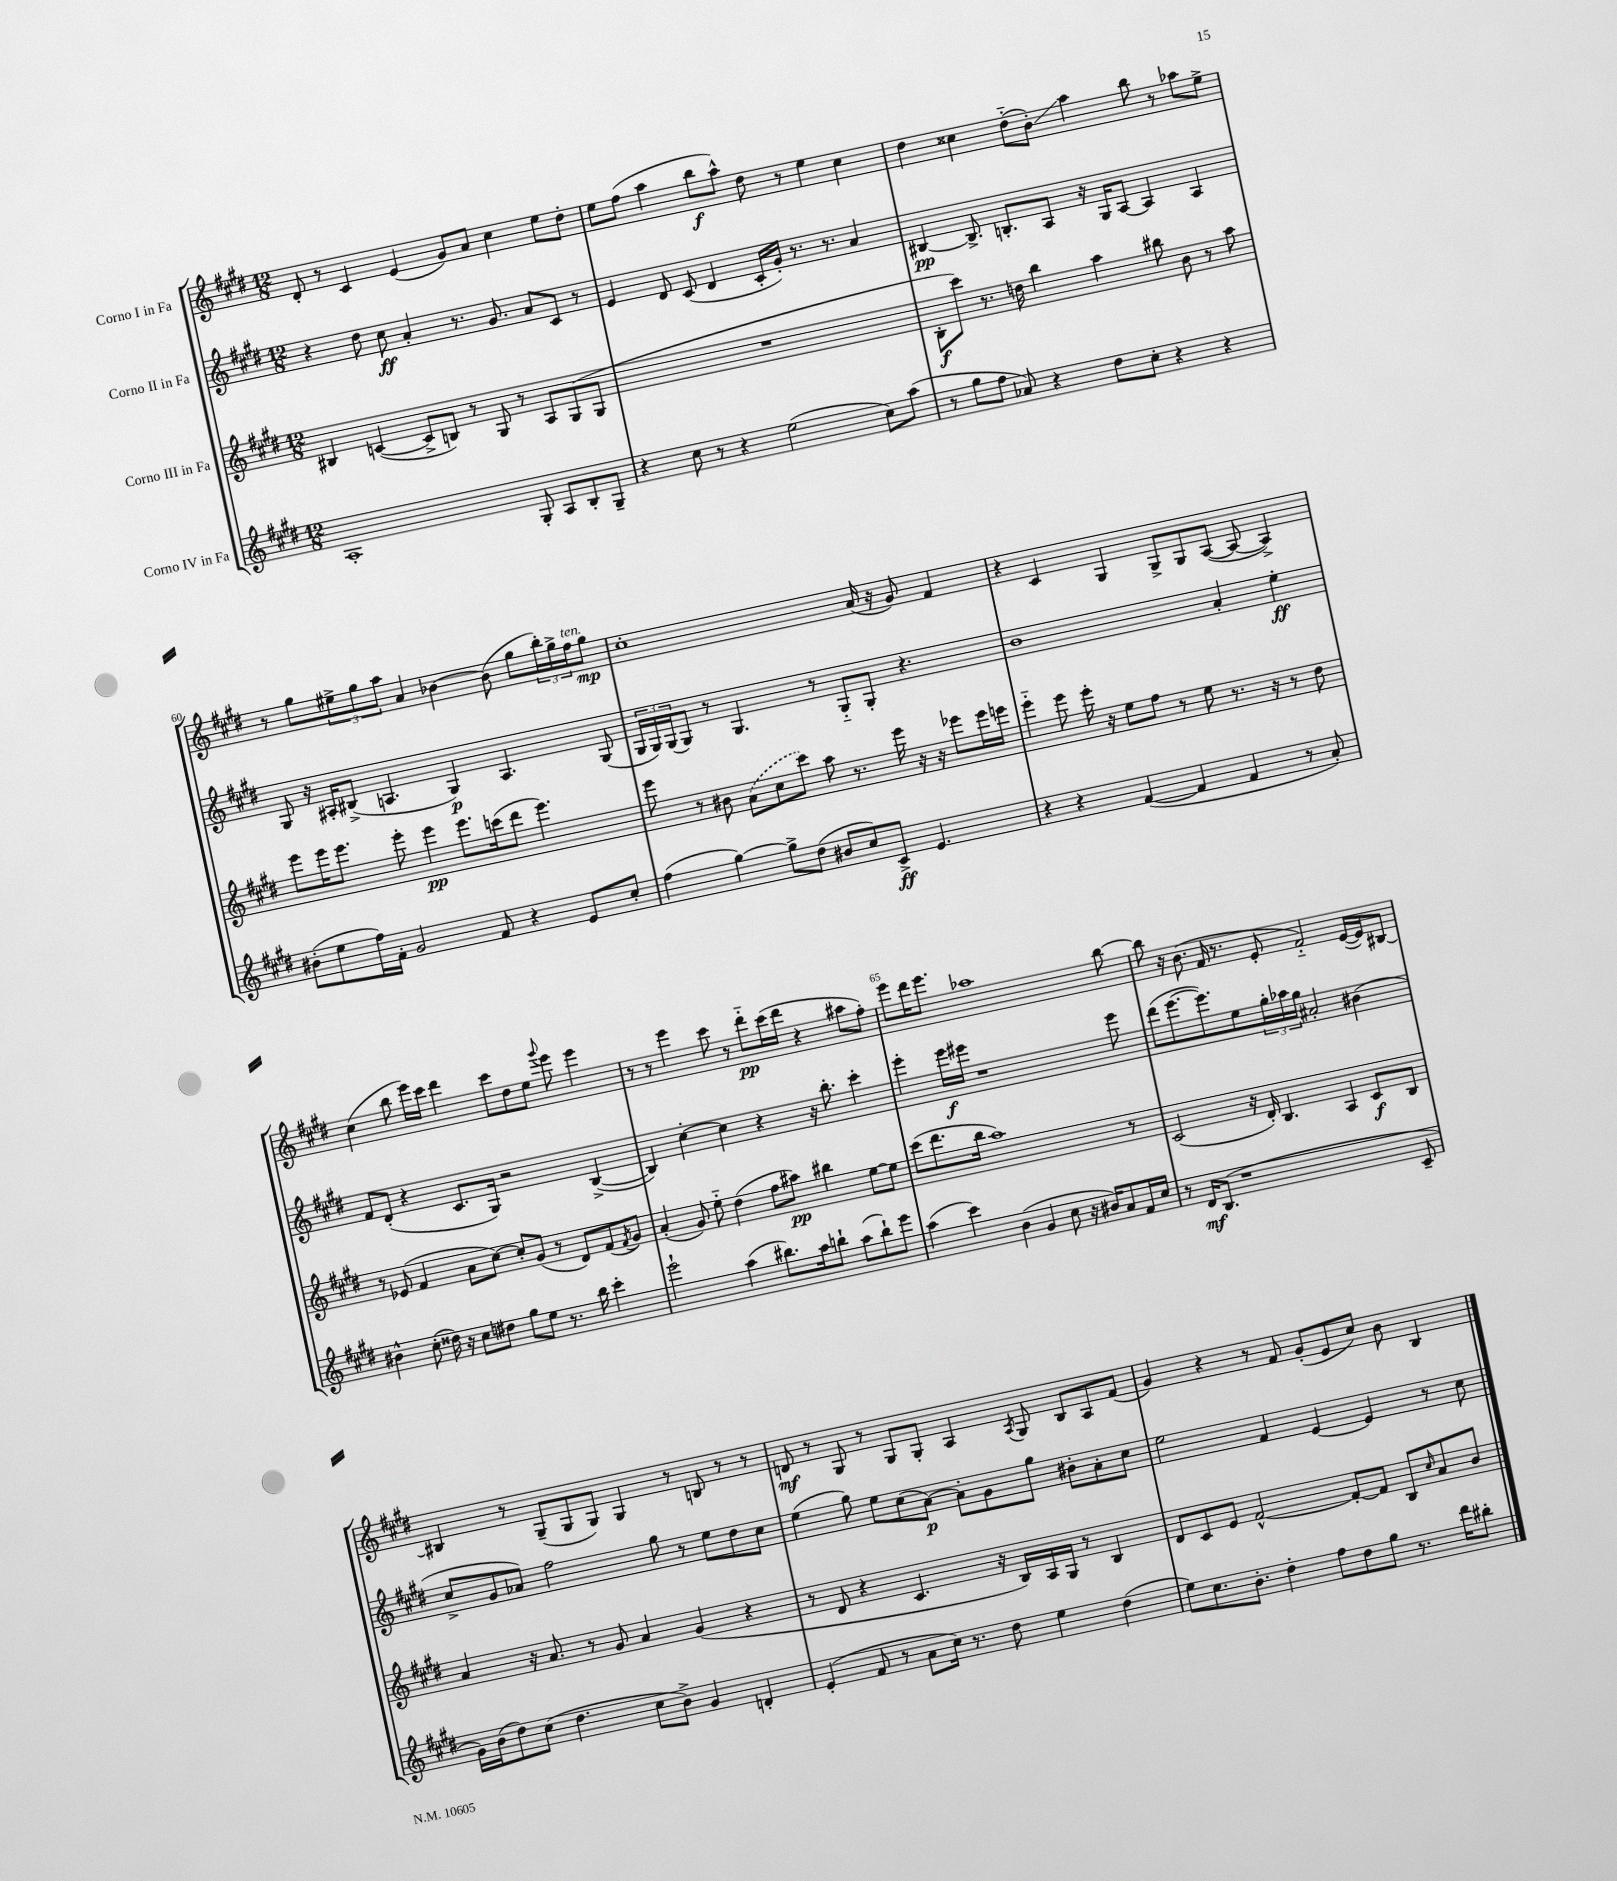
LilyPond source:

<<
\new StaffGroup <<
\new Staff = "s0" \with { instrumentName = "Corno I in Fa" } {
    \clef treble \key e \major \numericTimeSignature \time 12/8
    dis'8-. r8 cis'4 e'4( gis'8) a'8 cis''4 e''8 dis''8-. |
    e''8 fis''8( a''4 b''8\f a''8-^) dis''8 r8 e''4 cis''4 |
    dis''4 cisis''4 dis''8-_( b'8-.\glissando) a''4 b''8 r8 aes''8 e''8-> |
    r8 gis''8 \tuplet 3/2 { eis''8-> gis''8 a''8 } a'4 bes'4~ bes'8( gis''8 \tuplet 3/2 { b''16-.) gis''16-> fis''16^\markup { \italic "ten." } } gis''8\mp |
    cis''1-. a'16( r16 gis'8) fis'4 |
    r4 cis'4 gis4 gis8-> gis8 a8~( a8~ a4->) |
    cis''4( b''8 e'''16) cis'''16 dis'''4 cis'''8 dis''8 e''8 \appoggiatura { gis'''8 } e'''8 e'''4 |
    r8 r8 e'''4 cis'''8 r8 dis'''8-_\pp cis'''16( dis'''16 r4 ais''8 fis''8-.) |
    e'''8 dis'''16 e'''8. aes''1 b''8~ |
    b''8 r16 b'8.( fis'16 r8. e'8-. fis'2-_) e'16~( e'16) bis8~ |
    bis4 r8 gis8--( gis8 gis8) gis4 r8 b8 r8 r8 |
    d'8\mf r8 gis8 r8 gis8 gis8-. a4 \acciaccatura { a8 } gis8 b8 a8 fis'8( |
    gis'4) r4 r8 fis'8 gis'8-.( e'8 cis''8) b'8 b4 \bar "|." |
}
\new Staff = "s1" \with { instrumentName = "Corno II in Fa" } {
    \clef treble \key e \major \numericTimeSignature \time 12/8
    r4 dis''8 cis''8\ff a'4-. r8. gis'8. a'8 cis'8 r8 |
    e'4 dis'8 cis'8( dis'4 cis'16-. gis'16-.) r8. r8. a'4 |
    bis4~\pp bis8.-> b8.-. a8 r16 gis16 a8~ a4 a4 |
    gis8 r16 ais16-. bis8->( a4. gis4\p) a4. gis8( |
    \tuplet 3/2 { gis16 gis16) gis16( } gis8) r8 gis4. r8 gis8-_ gis8-. r4. |
    b'1 a'4-. e''4-.\ff |
    fis'8 dis'8-.( r4 cis'8. gis16) r2 b4~->( |
    b4) cis''4~-. cis''4 r4 r16 b''8.-. cis'''4-. |
    e'''4-. e'''16\f eis'''16 r1 eis'''8 |
    dis'''8( e'''8.~ e'''8.) e''8 \tuplet 3/2 { gis''16-. aes''16 gis''16 } ais'2-. bis'4( |
    cis''8-> gis'8 aes'8) fis''2 gis''8 r8 e''8 dis''8 cis''8 |
    e''4( gis''8) e''8 cis''8( a'8~\p) a'8-. gis'8 gis''8 bis'8-. a'8-. cis''8 |
    e''2 fis'4 e'4~ e'4 r8 cis''8 \bar "|." |
}
\new Staff = "s2" \with { instrumentName = "Corno III in Fa" } {
    \clef treble \key e \major \numericTimeSignature \time 12/8
    bis4 c'4~( c'8-> b8) r8 gis8 r8 a8 gis8( gis8 |
    R1. |
    b8-.\f cis'''8) r8. d''16 b''4 a''4 bis''8 b'8 r8 a''8 |
    e'''8 e'''16 e'''8. e'''8-. e'''4\pp e'''8. c'''16( dis'''8 e'''4.) |
    e'''8 r8 bis'8 \once \slurDashed a'8( cis''8 cis'''8) a''8 r8. e'''16 r16 r16 ees'''8 ees'''16 e'''16 |
    e'''4-_ e'''8 e'''16-. r16 e''8 fis''8 r8 e''8 r8. r16 r8 dis''8 |
    r8 ees'8( fis'4 a'8 cis''8~) cis''8-. gis'8( r8 dis'8) fis'8( \acciaccatura { fis'8 } gis'8) |
    a'4-.( gis'8) e''8-_ dis''4( fis''8 ais''8\pp) bis''4 e''8~ e''8 |
    cis'''8( dis'''8. b''16 a''1) r8 |
    cis'2( r16 dis'16-.) b4. a4 cis'8\f b8 |
    a'4 r16 a'8. r8 gis'8 a'4 gis'4( r4 |
    r8 dis'8 r4 cis'4. r16 b16) a16 gis16 r8 b4 |
    dis'8 cis'8 e'8 fis'2~-^ fis'8~-. fis'8 b8 \grace { cis''16 } a'8 b'8 \bar "|." |
}
\new Staff = "s3" \with { instrumentName = "Corno IV in Fa" } {
    \clef treble \key e \major \numericTimeSignature \time 12/8
    a1-. gis8-. a8 b8-. gis8-- |
    r4 cis''8 r8 r4 e''2( cis''8) a''8( |
    r8 gis''8 fis''8 aes'8) r4 dis''8 cis''8-. r4 r4 |
    bis'8-.( e''8 fis''16) fis'16-. gis'2 fis'8 r4 e'8 cis''8-. |
    fis''4( gis''4~) gis''8-> dis''8( bis'8 cis''8) cis'8->\ff e'4. |
    r4 r4 fis'4~( fis'4 fis'4 r8 a'8-.) |
    bis'4-^ cis''8-.( disis''16) r16 cis''8 dis''8 gis''8 e''8 r8. b''16 cis'''4-. |
    e'''2-! a''4( bis''8.) a''16 b''8-! a''8( b''8-!) e'''8 |
    a''4( cis'''4) b'4( gis'4 cis''8 r16 bis'16) a'8 fis'16 cis''16 |
    r8 dis'16\mf b8.( r1 cis'8-- |
    gis'16) b'16( dis''8) cis''8( dis''4. cis''8 b'8->) gis'4 d'4-. |
    e'4-.( fis'8 r8 a'8 cis''16) r8. dis''8 e''4 dis''4( |
    e''8) cis''8. b'8.-. dis''4-. fis''8 dis''8 gis''8 r8. dis'''16 bis''8-. \bar "|." |
}
>>
>>
\layout { \context { \Score currentBarNumber = #57 \override BarNumber.break-visibility = ##(#f #t #t) barNumberVisibility = #(every-nth-bar-number-visible 5) } }
